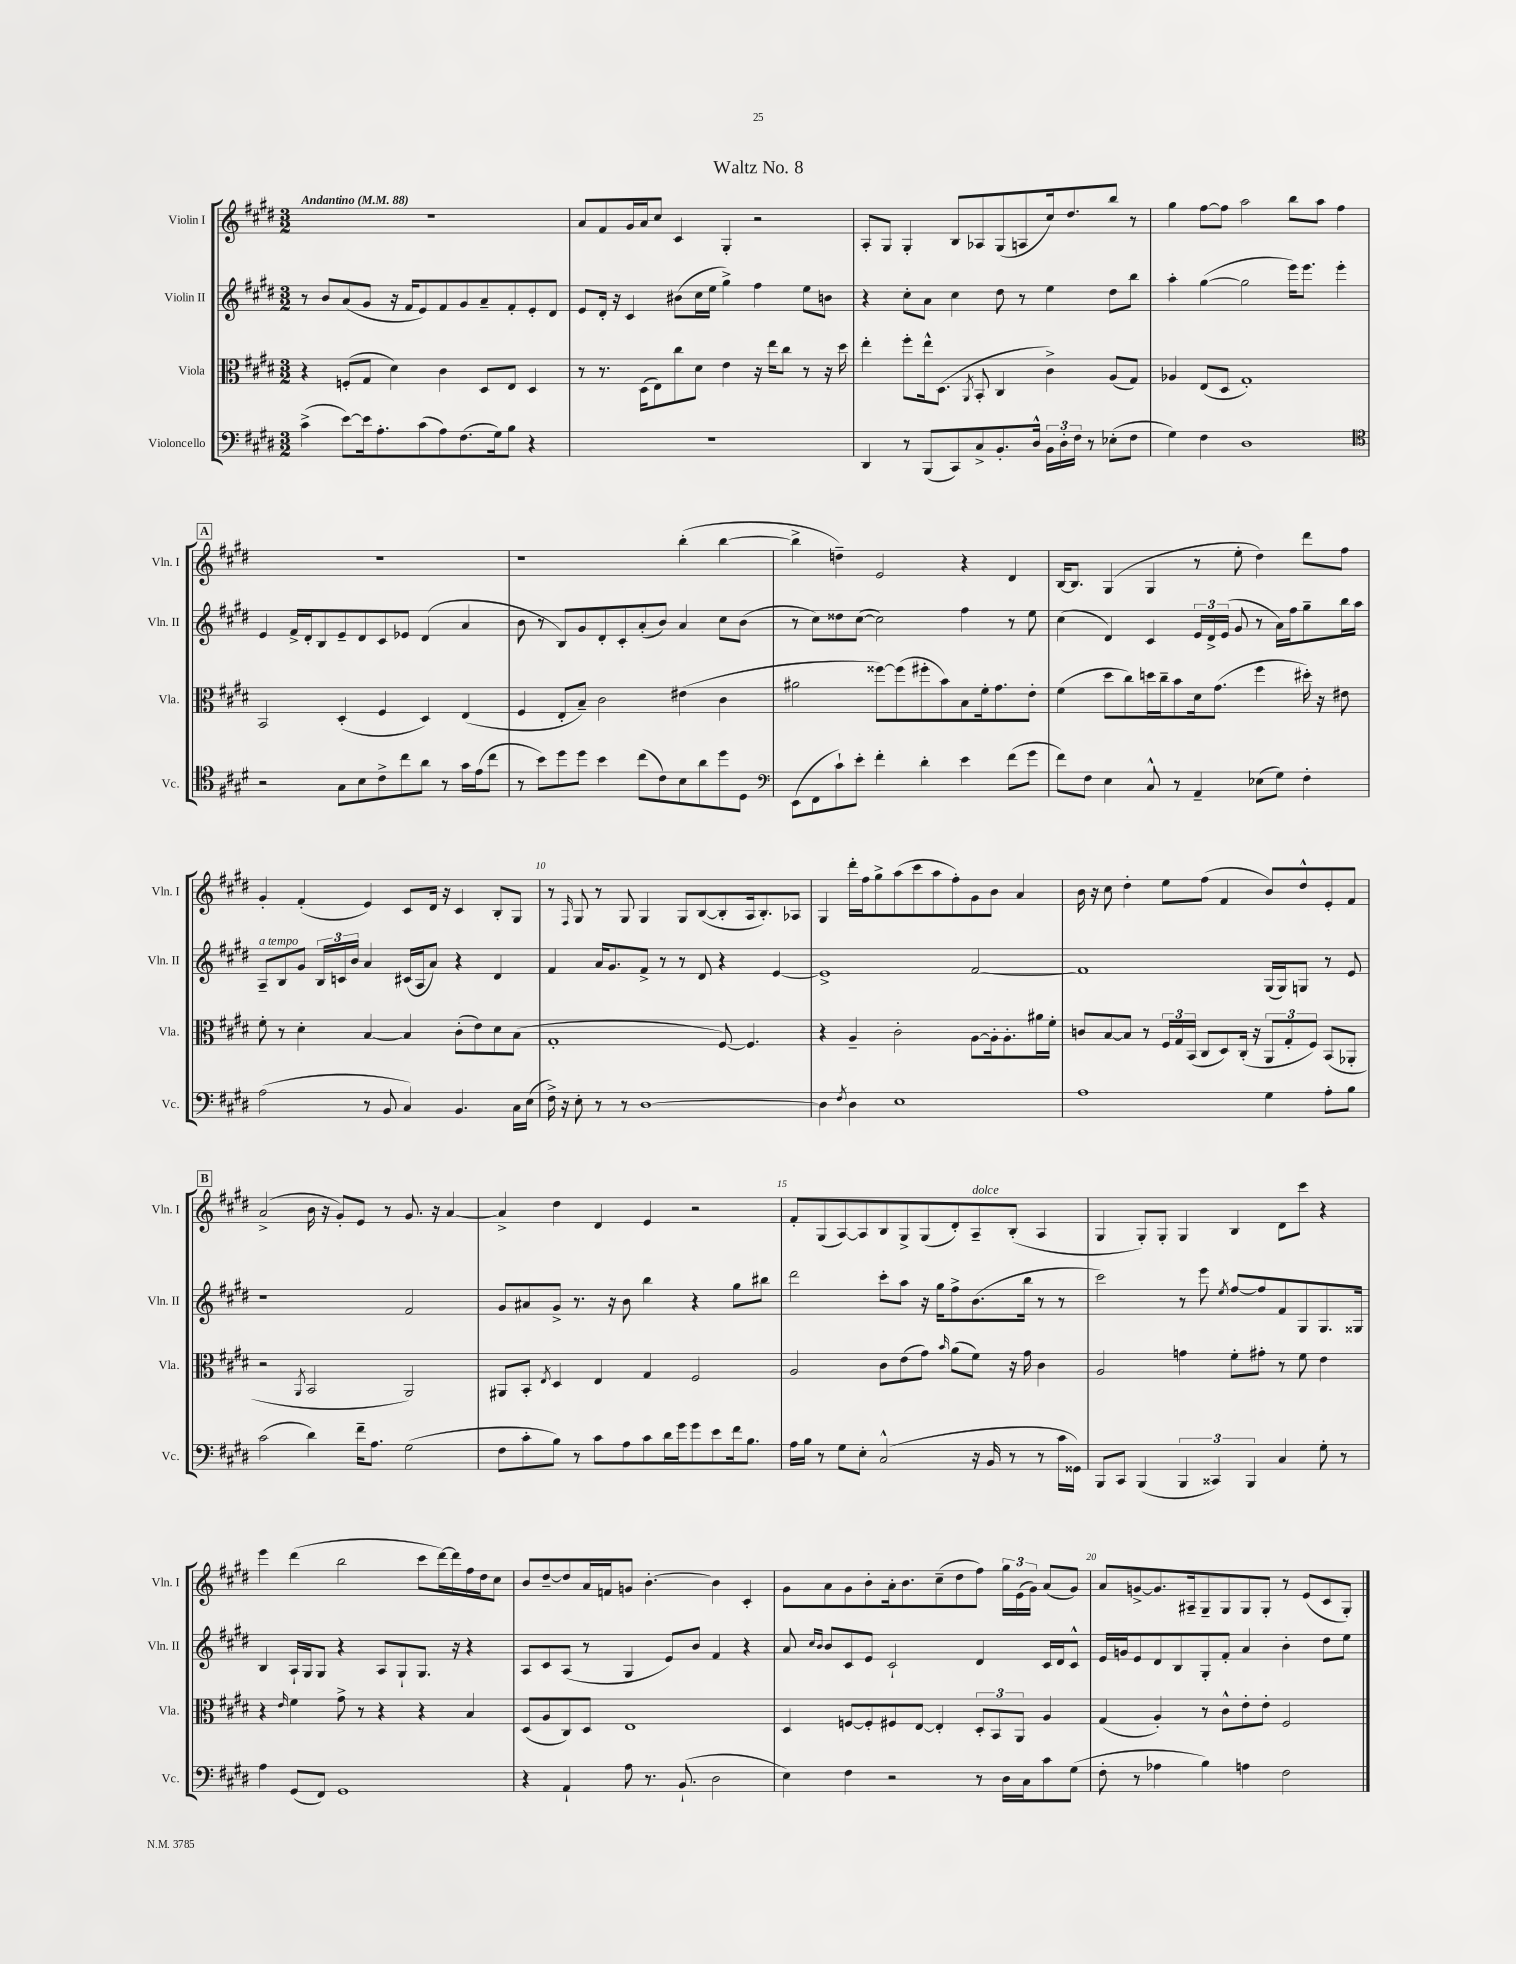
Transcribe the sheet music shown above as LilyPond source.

\header { title = "Waltz No. 8" }
<<
\new StaffGroup <<
\new Staff = "s0" \with { instrumentName = "Violin I" shortInstrumentName = "Vln. I" } {
    \clef treble \key e \major \numericTimeSignature \time 3/2 \tempo "Andantino" 4 = 88
    \autoBeamOff R1. |
    a'8[ fis'8 gis'16 a'16 cis''8] cis'4 gis4-. r2 |
    a8[-. gis8] gis4-. b8[ aes8 gis8( a8 cis''16) dis''8. b''8] r8 |
    gis''4 fis''8[~ fis''8] a''2 b''8[ a''8] fis''4 |
    \mark \markup { \box "A" } R1. |
    r1 b''4-.( b''4~ |
    b''4-> d''4--) e'2 r4 dis'4 |
    b16[~ b8.] gis4( gis4 r8 e''8-. dis''4) dis'''8[ fis''8] |
    gis'4-. fis'4-.( e'4) cis'8[ dis'16] r16 cis'4 b8[-. gis8] |
    r8 \grace { fis16 } gis8 r8 gis8 gis4 gis8[ b8~( b8-. a16 b8.-.) aes8] |
    gis4 dis'''16[-. fis''16 gis''8-> a''8( cis'''8 a''8 fis''8-.) gis'8 b'8] a'4 |
    b'16 r16 cis''8 dis''4-. e''8[ fis''8]( fis'4 b'8[) dis''8-^ e'8-. fis'8] |
    \mark \markup { \box "B" } a'2->( b'16 r16 gis'8[-.) e'8] r8 gis'8. r16 a'4~ |
    a'4-> dis''4 dis'4 e'4 r2 |
    fis'8[-. gis8( a8~) a8 b8 gis8-> gis8( dis'8-.) a8--^\markup { \italic "dolce" } b8]-.( a4 |
    gis4 gis8[-.) gis8]-. gis4 b4 dis'8[ cis'''8] r4 |
    e'''4 dis'''4( b''2 cis'''8[ dis'''16~) dis'''16 fis''16 dis''16 cis''8] |
    b'8[ dis''8~-- dis''8 a'16 f'16 g'8] b'4.~-. b'4 cis'4-. |
    gis'8[ a'8 gis'8 b'8-. a'16-. b'8. cis''8--( dis''8 fis''8]) \tuplet 3/2 { gis''16[ e'16( gis'16]) } a'8[( gis'8]) |
    a'8[ g'8~-> g'8. ais16-- gis8-- gis8 gis8 gis8]-. r8 e'8[( cis'8 gis8]-.) \bar "|." |
}
\new Staff = "s1" \with { instrumentName = "Violin II" shortInstrumentName = "Vln. II" } {
    \clef treble \key e \major \numericTimeSignature \time 3/2
    \autoBeamOff r8 b'8[ a'8( gis'8] r16 fis'16[ e'8) fis'8 gis'8 a'8-- fis'8-. e'8-. dis'8] |
    e'8[ dis'16]-. r16 cis'4 bis'8[( cis''16 e''16] gis''4->) fis''4 e''8[ b'8] |
    r4 cis''8[-. a'8] cis''4 dis''8 r8 e''4 dis''8[ b''8] |
    a''4-. gis''4~( gis''2 e'''16[) e'''8.] e'''4-. |
    \mark \markup { \box "A" } e'4 fis'16[-> dis'16-. b8 e'8-- dis'8 cis'8 ees'8] dis'4( a'4 |
    b'8 r8 b8[) gis'8 dis'8-. cis'8-. a'8-.( b'8]) a'4 cis''8[ b'8]( |
    r8 cis''8[) disis''8 cis''8]~( cis''2) fis''4 r8 e''8 |
    cis''4( dis'4) cis'4 \tuplet 3/2 { e'16[ dis'16-> e'16]( } gis'8 r8 a'16[) fis''16 gis''8-- b''16 a''16] |
    a8[--^\markup { \italic "a tempo" } b8 gis'8] \tuplet 3/2 { b16[ c'16 b'16] } a'4 cis'16[( a16 a'8]) r4 dis'4 |
    fis'4 a'16[ gis'8. fis'8]-> r8 r8 dis'8 r4 e'4~ |
    e'1-> fis'2~ |
    fis'1 gis16[( gis16) g8] r8 e'8 |
    \mark \markup { \box "B" } r1 fis'2 |
    gis'8[ ais'8 gis'8]-> r8. r16 b'8 b''4 r4 gis''8[ bis''8] |
    dis'''2 cis'''8[-. a''8] r16 gis''16[ fis''8-> b'8.( b''16] r8 r8 |
    cis'''2) r8 e'''8 \acciaccatura { e''8 } fis''8[~ fis''8 fis'8 gis8 gis8. gisis16] |
    b4 a16[-! gis16 gis8] r4 a8[ gis8-! gis8.] r16 r4 |
    a8[ cis'8 a8]( r8 gis4 e'8[) b'8] fis'4 r4 |
    a'8 \grace { cis''16[ b'16] } b'8[ cis'8 e'8] cis'2-! dis'4 cis'16[ dis'16 cis'8]-^ |
    e'16[ g'16 e'8 dis'8 b8 gis8-. fis'8]-. a'4 b'4-. dis''8[ e''8] \bar "|." |
}
\new Staff = "s2" \with { instrumentName = "Viola" shortInstrumentName = "Vla." } {
    \clef alto \key e \major \numericTimeSignature \time 3/2
    \autoBeamOff r4 f8[-.( gis8] dis'4) cis'4 dis8[ e8] dis4 |
    r8 r8. dis16[( e8) cis''8 dis'8] e'4 r16 e''16[ cis''8] r8 r16 dis''16 |
    e''4-. fis''8[-. e''16-^ dis8.]( \acciaccatura { a,8 } b,8-. cis4 cis'4->) a8[( gis8]) |
    aes4 e8[( dis8] gis1-.) |
    \mark \markup { \box "A" } b,2 dis4-.( fis4 dis4) e4( |
    fis4 e8[-. b8]--) cis'2 eis'4( cis'4 |
    ais'2 fisis''8[~) fisis''8( fis''8-. b'8) b8 fis'16-. gis'8. e'8]-. |
    fis'4( dis''8[ cis''8) d''16 cis''16-- b'8 dis'16 gis'8.]( fis''4 dis''16-.) r16 eis'8 |
    fis'8-. r8 dis'4-. b4~ b4 cis'8[-.( e'8) dis'8 b8]( |
    gis1-. fis8~) fis4. |
    r4 a4-- cis'2-. a8[~ a16-. a8.-. ais'16 fis'16]-. |
    c'8[ b8~ b8] r8 \tuplet 3/2 { fis16[ gis16 b,16]( } cis8[ dis8) cis16]-.( r16 \tuplet 3/2 { a,8[ gis8-. fis8]) } b,8[( aes,8]-. |
    \mark \markup { \box "B" } r2 \acciaccatura { a,8 } b,2 a,2) |
    ais,8[ b,8]-. \acciaccatura { e8 } dis4 e4 gis4 fis2 |
    a2 cis'8[ e'8( gis'8]) \grace { b'16 } a'8[( fis'8]) r16 gis'16 cis'4 |
    a2 g'4 fis'8[-. gis'8]-. r8 fis'8 e'4 |
    r4 \grace { e'16 } fis'4 gis'8-> r8 r4 r4 b4 |
    dis8[( a8 cis8) dis8] e1 |
    dis4 f8[~ f8-. fis8 e8]~ e4-. \tuplet 3/2 { dis8[-. b,8 a,8] } a4 |
    gis4( a4-.) r8 cis'8[-^ e'8-. e'8]-. fis2 \bar "|." |
}
\new Staff = "s3" \with { instrumentName = "Violoncello" shortInstrumentName = "Vc." } {
    \clef bass \key e \major \numericTimeSignature \time 3/2
    \autoBeamOff cis'4->( e'8[~) e'16 a8.-. cis'8( a8) fis8.( gis16) b8] r4 |
    R1. |
    dis,4 r8 b,,8[( cis,8) cis8-> b,8.-. dis16]-^ \tuplet 3/2 { b,16[ dis16-. fis16] } r8 ees8[-.( fis8] |
    gis4) fis4 dis1 |
    \mark \markup { \box "A" } \clef tenor r2 gis8[ b8 cis'8-> cis''8 a'8] r8 gis'16[ e'16( cis''8] |
    r8 b'8[) dis''8 dis''8] b'4 cis''8[( cis'8) b8 a'8 dis''8 dis8] |
    \clef bass e,8[( fis,8 cis'8-!) e'8]-. fis'4-. dis'4-. e'4 fis'8[( gis'8] |
    fis'8[) fis8] e4 cis8-^ r8 a,4-- ees8[( gis8]) fis4-. |
    a2( r8 b,8 cis4) b,4. cis16[ e16]( |
    fis16->) r16 e8-. r8 r8 dis1~ |
    dis4 \acciaccatura { fis8 } dis4 e1 |
    a1 gis4 a8[-. b8] |
    \mark \markup { \box "B" } cis'2( dis'4) fis'16[-- a8.] gis2( |
    fis8[ cis'8-. b8]) r8 cis'8[ a8 cis'8 dis'16 gis'16 gis'8 e'8 fis'16 b8.] |
    a16[ b16] r8 gis8[ e8]-. cis2-^( r16 b,16 r8 r8 cis'16[ gisis,16]) |
    b,,8[ cis,8] b,,4( \tuplet 3/2 { b,,4 cisis,4) b,,4 } cis4 gis8-. r8 |
    a4 gis,8[( fis,8]) gis,1 |
    r4 a,4-! a8 r8. b,8.-!( dis2 |
    e4) fis4 r2 r8 dis16[ cis16 cis'8 gis8]( |
    fis8-. r8 aes4 b4) a4 fis2 \bar "|." |
}
>>
>>
\layout { \context { \Score \override BarNumber.break-visibility = ##(#f #t #t) barNumberVisibility = #(every-nth-bar-number-visible 5) } }
